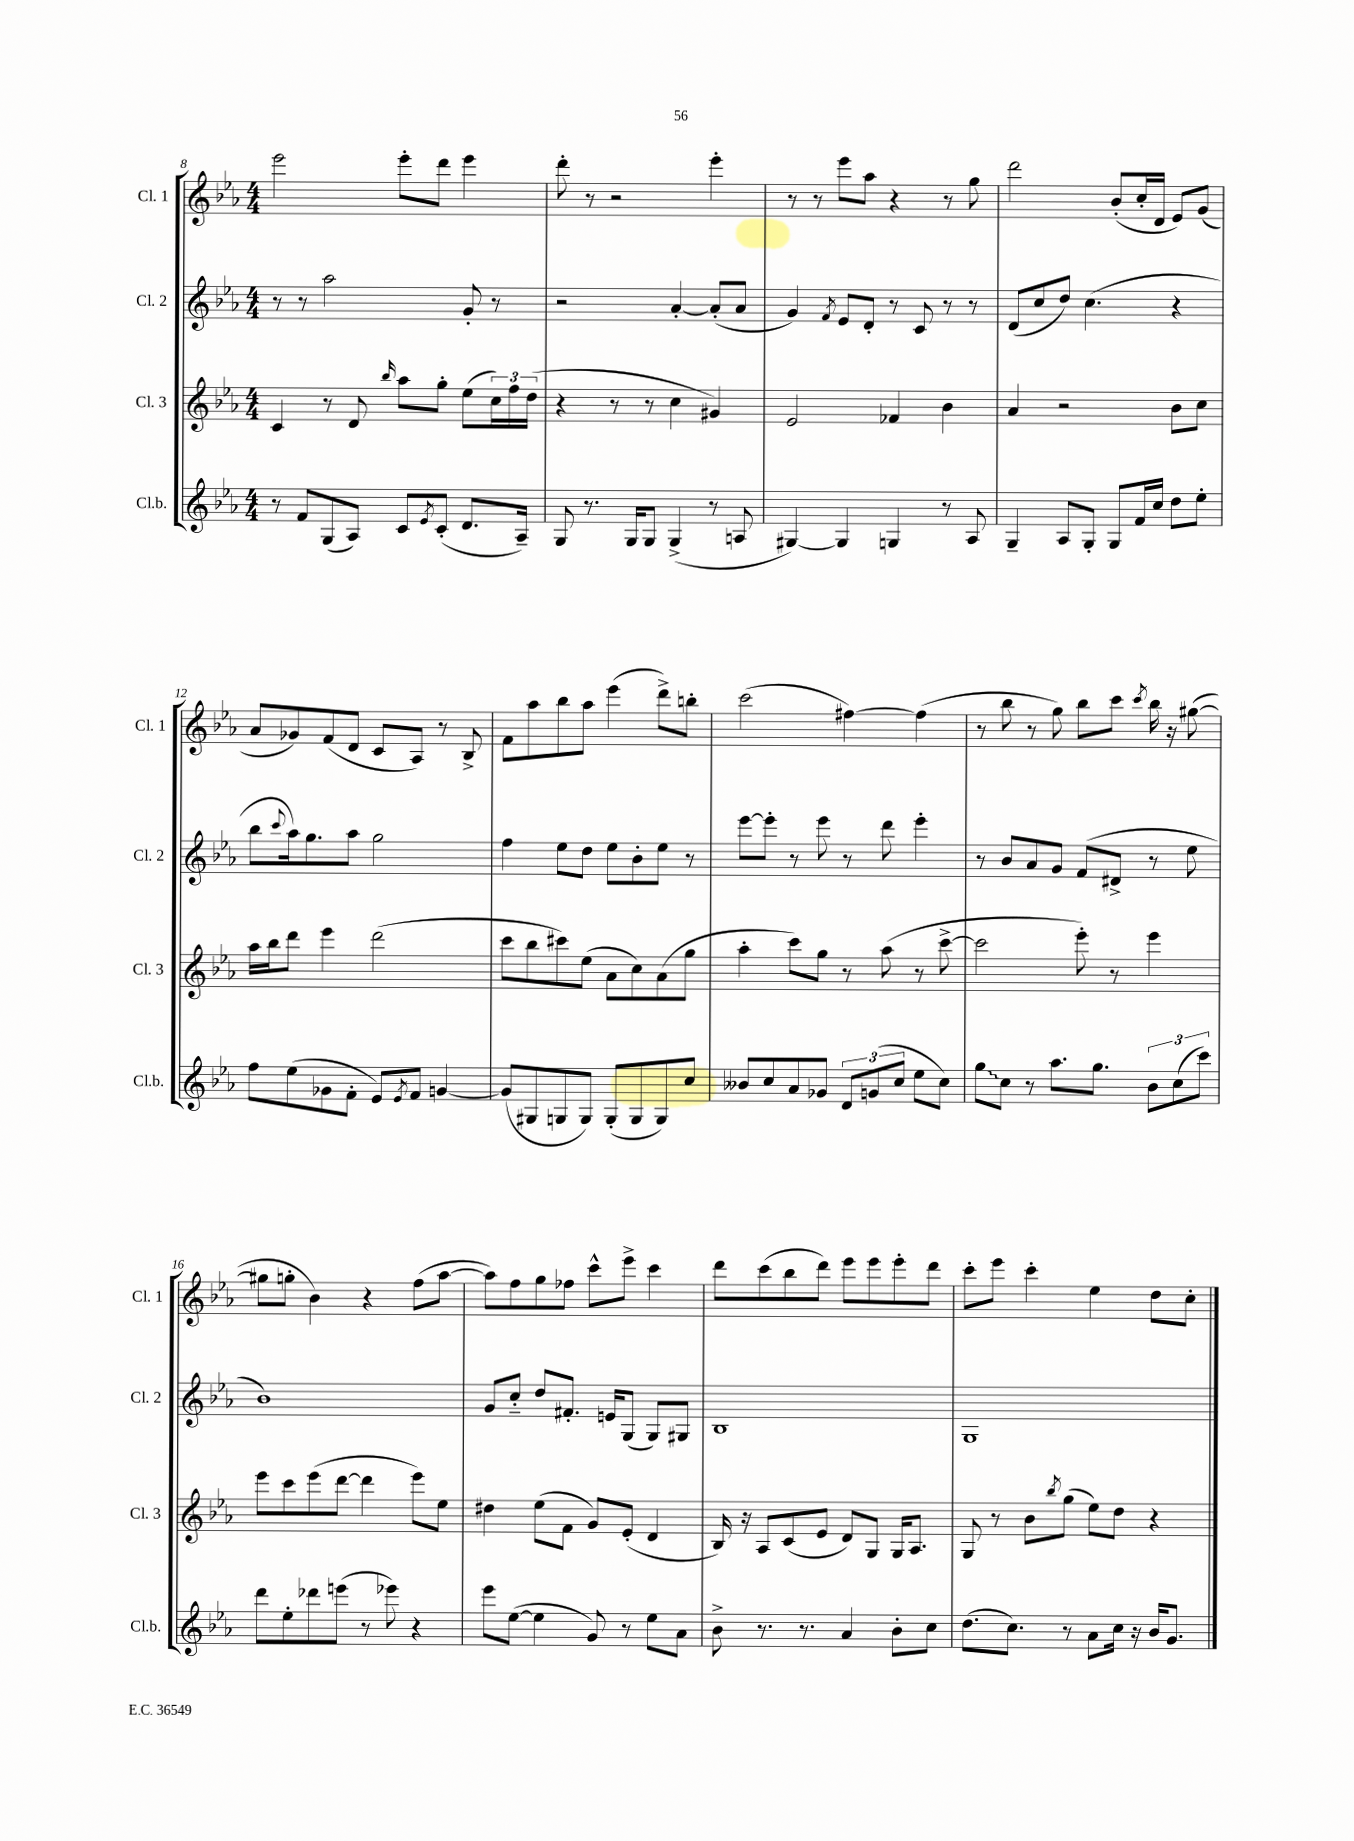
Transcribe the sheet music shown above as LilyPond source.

<<
\new StaffGroup <<
\new Staff = "s0" \with { instrumentName = "Cl. 1" shortInstrumentName = "Cl. 1" } {
    \clef treble \key ees \major \numericTimeSignature \time 4/4
    ees'''2 ees'''8-. d'''8 ees'''4 |
    d'''8-. r8 r2 ees'''4-. |
    r8 r8 ees'''8 aes''8 r4 r8 g''8 |
    d'''2 bes'8-.( c''16-. d'16 ees'8) g'8( |
    aes'8 ges'8) f'8( d'8 c'8 aes8) r8 bes8-> |
    f'8 aes''8 bes''8 aes''8 ees'''4( d'''8->) b''8-. |
    c'''2( fis''4~) fis''4( |
    r8 bes''8 r8 g''8) bes''8 c'''8 \acciaccatura { c'''8 } bes''16 r16 gis''8~( |
    gis''8 g''8-. bes'4) r4 f''8( aes''8~ |
    aes''8) f''8 g''8 fes''8 c'''8-^ ees'''8-> c'''4 |
    d'''8 c'''8( bes''8 d'''8) ees'''8 ees'''8 ees'''8-. d'''8 |
    c'''8-. ees'''8 c'''4-. ees''4 d''8 c''8-. \bar "|." |
}
\new Staff = "s1" \with { instrumentName = "Cl. 2" shortInstrumentName = "Cl. 2" } {
    \clef treble \key ees \major \numericTimeSignature \time 4/4
    r8 r8 aes''2 g'8-. r8 |
    r2 aes'4~-. aes'8-.( aes'8 |
    g'4) \acciaccatura { f'8 } ees'8 d'8-. r8 c'8 r8 r8 |
    d'8( c''8 d''8) c''4.( r4 |
    bes''8 \appoggiatura { c'''8 } aes''16) g''8. aes''8 g''2 |
    f''4 ees''8 d''8 ees''8 bes'8-. ees''8 r8 |
    ees'''8~ ees'''8-. r8 ees'''8 r8 d'''8 ees'''4-. |
    r8 bes'8 aes'8 g'8 f'8( dis'8-> r8 ees''8 |
    bes'1) |
    g'8 c''8-_ d''8 fis'8.-. e'16 g8( g8) gis8 |
    bes1 |
    g1 \bar "|." |
}
\new Staff = "s2" \with { instrumentName = "Cl. 3" shortInstrumentName = "Cl. 3" } {
    \clef treble \key ees \major \numericTimeSignature \time 4/4
    c'4 r8 d'8 \grace { bes''16 } aes''8 g''8-. ees''8( \tuplet 3/2 { c''16) f''16 d''16( } |
    r4 r8 r8 c''4 gis'4) |
    ees'2 fes'4 bes'4 |
    aes'4 r2 bes'8 c''8 |
    aes''16 bes''16 d'''8 ees'''4 d'''2( |
    c'''8 bes''8 cis'''8) ees''8( aes'8 c''8) aes'8( g''8 |
    aes''4-. c'''8) g''8 r8 aes''8( r8 c'''8~-> |
    c'''2 ees'''8-.) r8 ees'''4 |
    ees'''8 c'''8 ees'''8( d'''8~ d'''4 ees'''8) ees''8 |
    dis''4 ees''8( f'8 g'8) ees'8-.( d'4 |
    bes16) r16 aes8 c'8( ees'8 d'8) g8 g16 aes8. |
    g8 r8 bes'8 \acciaccatura { bes''8 } g''8( ees''8) d''8 r4 \bar "|." |
}
\new Staff = "s3" \with { instrumentName = "Cl.b." shortInstrumentName = "Cl.b." } {
    \clef treble \key ees \major \numericTimeSignature \time 4/4
    r8 f'8 g8( aes8) c'8 \acciaccatura { ees'8 } c'8-.( d'8. aes16--) |
    g8 r8. g16 g8 g4->( r8 a8 |
    gis4~) gis4 g4 r8 aes8 |
    g4-- aes8 g8-. g8 f'16 c''16 d''8 ees''8-. |
    f''8 ees''8( ges'8 f'8-. ees'8) \acciaccatura { ees'8 } f'8 g'4~ |
    g'8( gis8 g8 g8) g8-.( g8 g8) c''8 |
    beses'8 c''8 aes'8 ges'8 \tuplet 3/2 { d'8 g'8( c''8 } ees''8 c''8) |
    \once \override Glissando.style = #'zigzag g''8\glissando c''8 r8 aes''8. g''8. \tuplet 3/2 { bes'8 c''8( c'''8) } |
    d'''8 ees''8-. des'''8 e'''8( r8 ees'''8) r4 |
    ees'''8 ees''8~( ees''4 g'8) r8 ees''8 aes'8 |
    bes'8-> r8. r8. aes'4 bes'8-. c''8 |
    d''8.( c''8.) r8 aes'8 c''16 r16 bes'16 g'8. \bar "|." |
}
>>
>>
\layout { \context { \Score currentBarNumber = #8 } }
